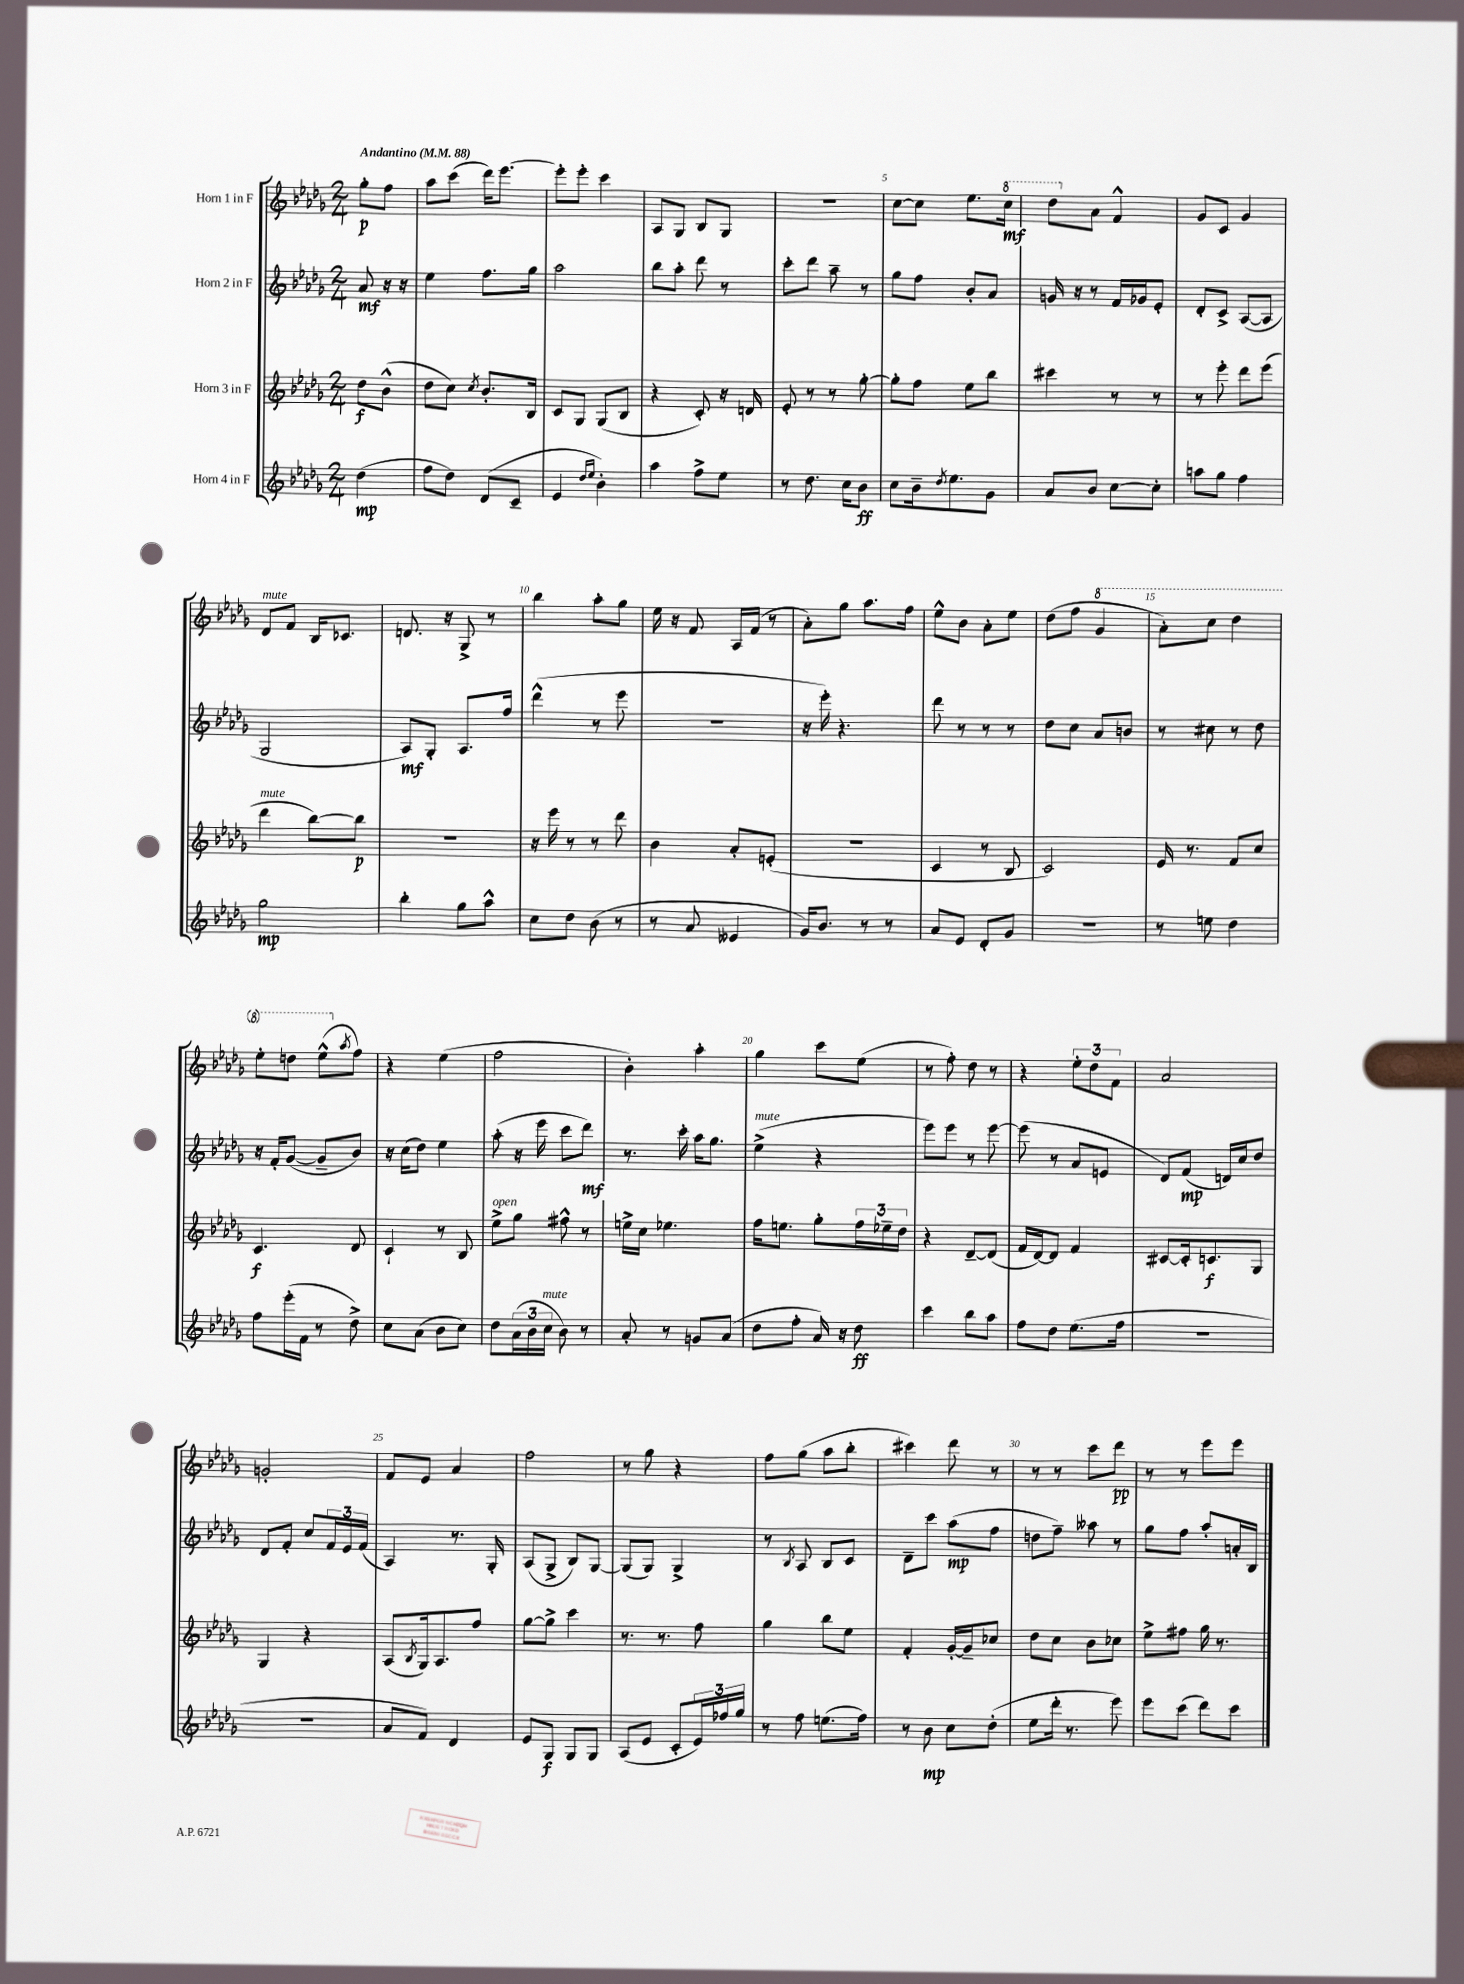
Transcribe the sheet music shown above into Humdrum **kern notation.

**kern	**kern	**kern	**kern
*staff4	*staff3	*staff2	*staff1
*clefG2	*clefG2	*clefG2	*clefG2
*k[b-e-a-d-g-]	*k[b-e-a-d-g-]	*k[b-e-a-d-g-]	*k[b-e-a-d-g-]
*M2/4	*M2/4	*M2/4	*M2/4
*MM88	*MM88	*MM88	*MM88
(4dd-	8dd-	8a-	8gg-'
.	(8b-^^	16r	8ff
.	.	16r	.
=	=	=	=
8ff	8dd-	4ee-	8aa-
8dd-)	8cc)	.	(8ccc
.	8qcc	.	.
(8d-	8.b-'	8.ff	16ddd-)
.	.	.	[8.eee-
8c~	.	.	.
.	16B-	16gg-	.
=	=	=	=
4e-	8c	2aa-	8eee-']
.	8G-	.	8eee-'
16qqdd-	.	.	.
16qqee-	.	.	.
4b-')	(8G-	.	4ccc
.	8B-	.	.
=	=	=	=
4aa-	4r	8bb-	8A-
.	.	8aa-'	8G-
8ff^	8c')	8ddd-	8B-
8ee-	16r	8r	8G-
.	16d	.	.
=	=	=	=
8r	8e-'	8ccc'	2r
8.dd-	8r	8ddd-	.
.	8r	8aa-~	.
16cc	.	.	.
8b-	[8gg-'	8r	.
=	=	=	=
8cc	8gg-']	8gg-	[8cc
16b-~	8ff	8ff	8cc]
8qdd-	.	.	.
8.ee-	.	.	.
.	8ee-	8b-'	8.ee-
8g-	8bb-	8a-	.
.	.	.	16ccc
=	=	=	=
8a-	4ccc#	16g	8ddd-
.	.	16r	.
8b-	.	8r	8a-
[8cc	8r	16f	4f^^
.	.	16g-	.
8cc']	8r	8e-'	.
=	=	=	=
8aa	8r	8d-'	8g-
8gg-	8eee-'	8c^	8c
4ff	8ddd-	([8A-	4g-
.	(8eee-	8A-]	.
=	=	=	=
2gg-	4ddd-	2G-	8d-
.	.	.	8f
.	[8bb-)	.	16B-
.	.	.	8.c-
.	8bb-]	.	.
=	=	=	=
4bb-'	2r	8A-)	8.d
.	.	8G-'	.
.	.	.	16r
8gg-	.	8.A-	8G-^
8aa-^^	.	.	8r
.	.	16ff	.
=	=	=	=
8cc	16r	(4ddd-^^	4bb-
.	16eee-	.	.
8dd-	8r	.	.
(8b-	8r	8r	8aa-'
8r	8ddd-	8eee-	8gg-
=	=	=	=
8r	4b-	2r	16ee-
.	.	.	16r
8a-	.	.	8f
4e--	8a-'	.	16A-
.	.	.	(16f
.	(8e'	.	8r
=	=	=	=
16g-)	2r	16r	8a-')
8.b-	.	16eee-')	.
.	.	4.r	8gg-
8r	.	.	8.aa-
8r	.	.	.
.	.	.	16ff
=	=	=	=
8a-	4c	8ddd-	8ee-^^
8e-	.	8r	8b-
8d-'	8r	8r	8a-'
8g-	8B-	8r	8ee-
=	=	=	=
2r	2c)	8dd-	(8dd-
.	.	8cc	8ff
.	.	8a-	4gg-
.	.	8b	.
=	=	=	=
8r	16e-	8r	8aa-')
.	8.r	.	.
8ee	.	8cc#	8ccc
4dd-	8f	8r	4ddd-
.	8cc	8dd-	.
=	=	=	=
8ff	4.c	16r	8eee-'
.	.	16f'	.
(16eee-'	.	([8g-	8ddd
16f	.	.	.
8r	.	8g-~]	(8eee-^^
.	.	.	8qaa-
8dd-^)	8d-	8b-)	8ff)
=	=	=	=
8cc	4c`	16r	4r
.	.	(16cc	.
(8a-	.	8dd-)	.
8b-	8r	4ee-	(4ee-
8cc)	8B-	.	.
=	=	=	=
8dd-	8ee-^	(8aa-'	2ff
(24a-	8gg-	16r	.
24b-	.	.	.
.	.	16eee-	.
24cc	.	.	.
8b-)	8ff#^^	8ccc	.
8r	8r	8ddd-)	.
=	=	=	=
8a-'	16ee^	8.r	4b-')
.	16cc	.	.
8r	4.ee-	.	.
.	.	16ccc'	.
8g	.	16aa-	4aa-'
.	.	8.gg-	.
(8a-	.	.	.
=	=	=	=
8dd-	16ff	(4ee-^	4gg-
.	8.ee	.	.
8ff'	.	.	.
16a-)	8gg-'	4r	8ccc
16r	.	.	.
8dd-	24ff	.	(8ee-
.	24ee-~	.	.
.	24dd-	.	.
=	=	=	=
4ccc	4r	8eee-)	8r
.	.	8eee-	8ff')
8bb-	[8d-~	8r	8dd-
8aa-	(8d-]	[8eee-	8r
=	=	=	=
8ff	16f	(8eee-]	4r
.	[16d-)	.	.
8dd-	8d-]	8r	.
(8.ee-	4f	8a-	12ee-'
.	.	.	12dd-
.	.	8e	.
.	.	.	12f
16ff	.	.	.
=	=	=	=
2r	[8c#	8d-)	2a-
.	16c#']	(8f	.
.	8.c	.	.
.	.	16d)	.
.	.	16cc	.
.	8G-	8dd-	.
=	=	=	=
2r	4G-	8d-	2g'
.	.	8f'	.
.	4r	8cc	.
.	.	24f	.
.	.	24e-	.
.	.	(24f	.
=	=	=	=
8a-	(8A-	4A-)	8f
.	8qB-	.	.
8f)	16G-)	.	8e-
.	8.A-	.	.
4d-	.	8.r	4a-
.	8ff	.	.
.	.	16G-'	.
=	=	=	=
8e-	[8gg-	(8A-	2ff
8G-	8gg-^]	8G-^	.
8G-	4ccc	8B-)	.
8G-	.	[8G-	.
=	=	=	=
(8A-	8.r	(8G-]	8r
8e-	.	8G-)	8gg-
.	8.r	.	.
8c'	.	4G-^	4r
24e-)	8ff	.	.
24ff-	.	.	.
24gg-	.	.	.
=	=	=	=
8r	4gg-	8r	8ff
.	.	8qB-	.
8ff	.	8A-	(8gg-
(8.ee	8bb-	8B-	8aa-
.	8ee-	8c	8bb-'
16ff)	.	.	.
=	=	=	=
8r	4f'	8d-~	4ccc#)
8b-	.	8ccc	.
8cc	[16g-'	(8aa-	8ddd-
.	16g-~]	.	.
(8dd-'	8cc-	8ff	8r
=	=	=	=
8ee-	8dd-	8dd	8r
16ddd-'	8cc	8ff~)	8r
8.r	.	.	.
.	8b-	8aa--	8ccc
8eee-)	8cc-	8r	8ddd-
=	=	=	=
8eee-	8ee-^	8gg-	8r
(8ccc	8ff#	8ff	8r
8ddd-)	16gg-	8aa-'	8eee-
.	8.r	.	.
8ccc	.	16a'	8eee-
.	.	16B-	.
==	==	==	==
*-	*-	*-	*-
